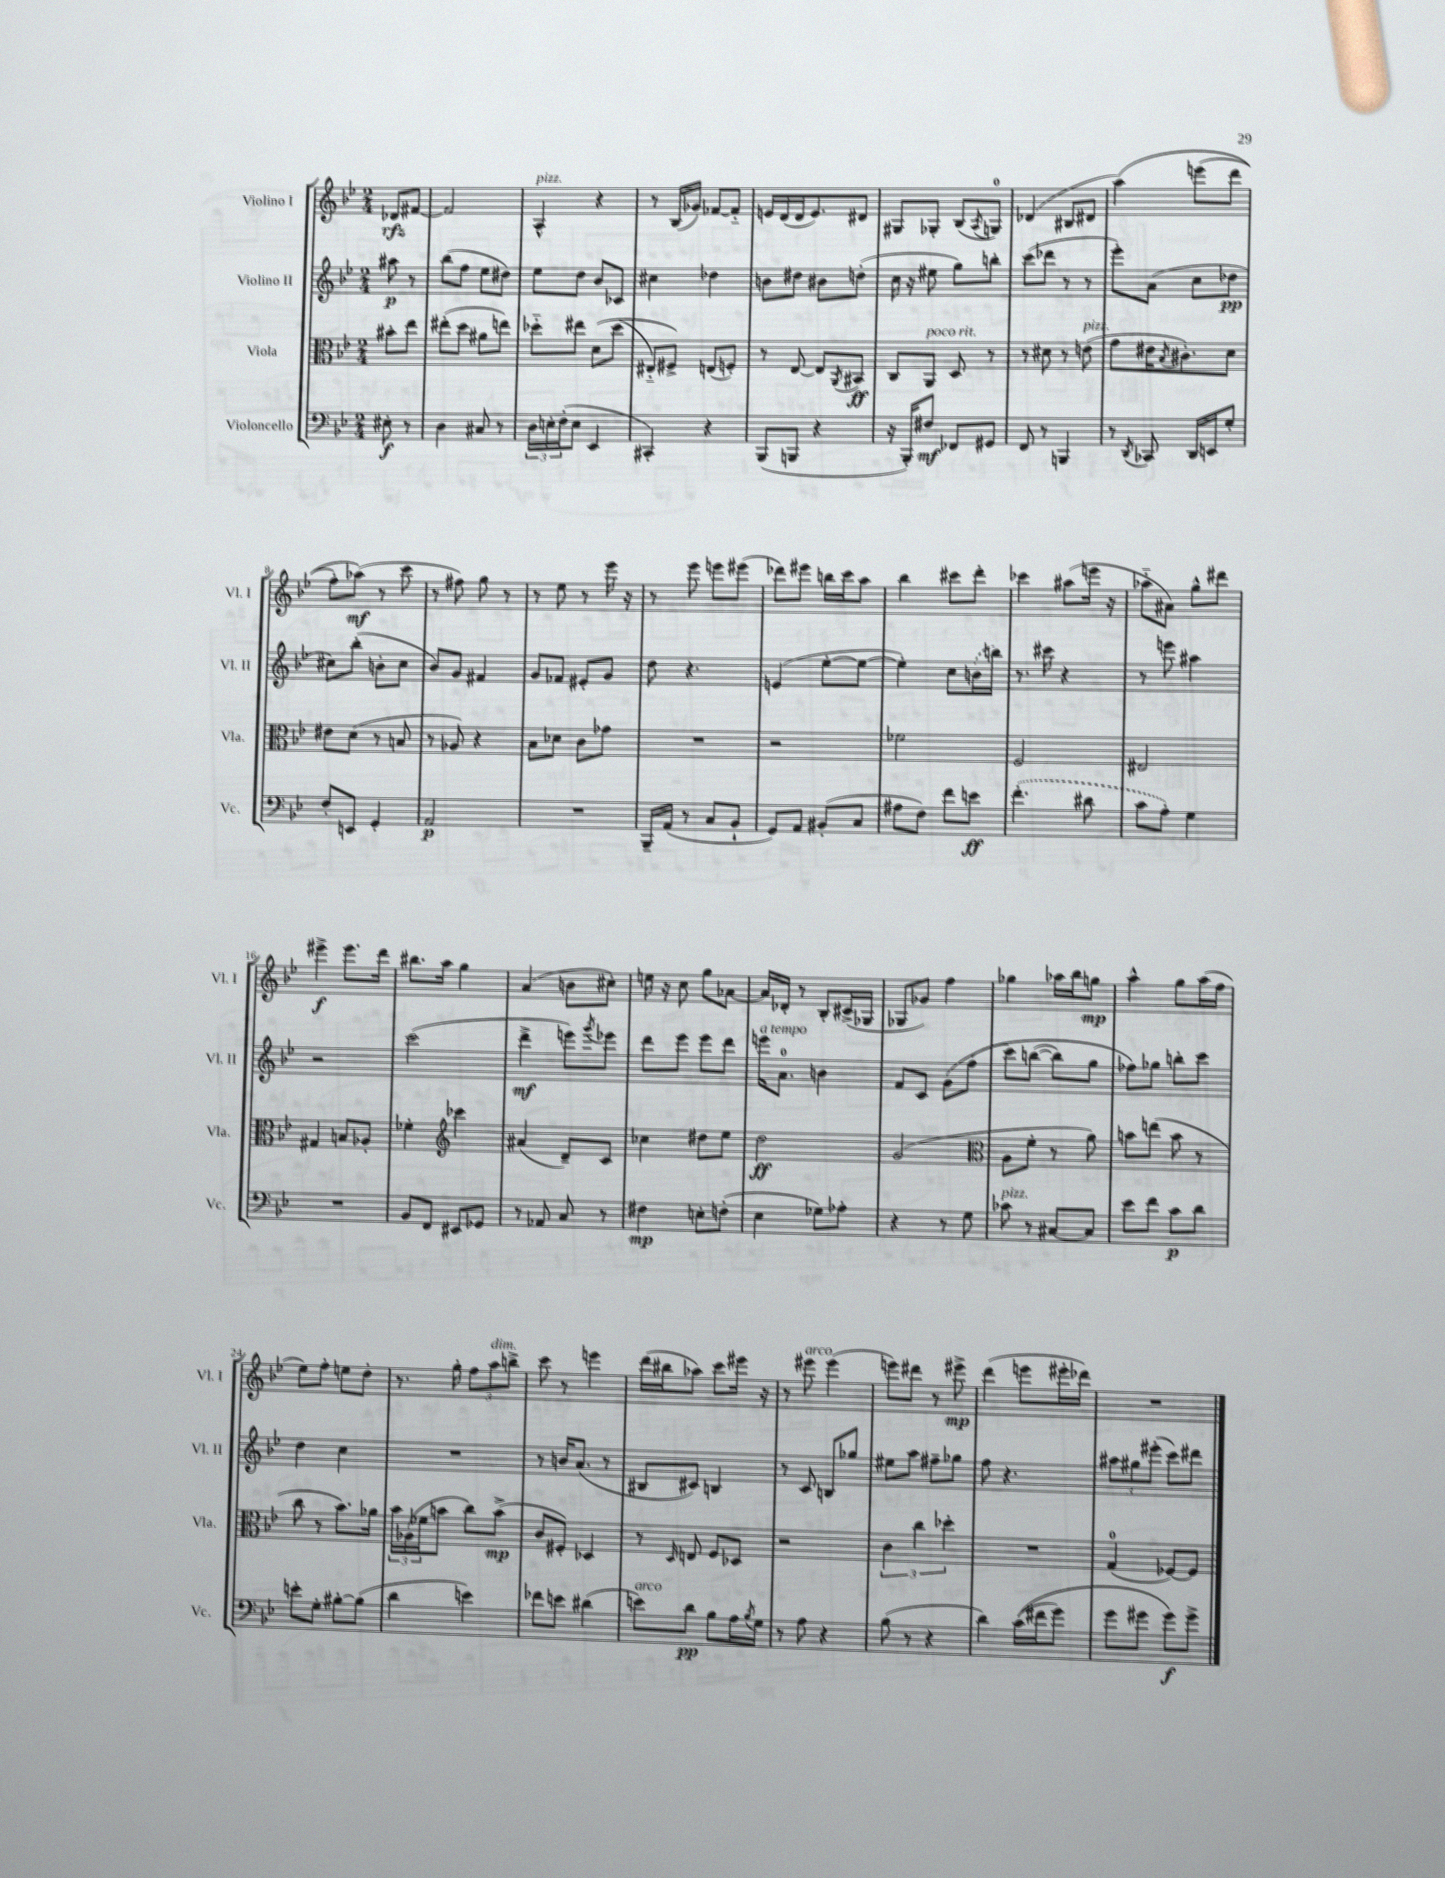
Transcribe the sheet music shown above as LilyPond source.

<<
\new StaffGroup <<
\new Staff = "s0" \with { instrumentName = "Violino I" shortInstrumentName = "Vl. I" } {
    \clef treble \key bes \major \numericTimeSignature \time 2/4 \partial 4
    des'8\rfz fis'8~ |
    fis'2 |
    a4-^^\markup { \italic "pizz." } r4 |
    r8 bes16( ges'16) fes'8~ fes'8-_ |
    e'16 d'16( d'16 e'8.) dis'8 |
    gis8 ges8-. bes8( \acciaccatura { a8 } g8-0) |
    des'4( bis8 dis'8 |
    a''4)\( e'''8( d'''8 |
    f''8-.) aes''8\mf(\) r8 c'''8 |
    r8 fis''8) g''8 r8 |
    r8 ees''8 r8 ees'''16 r16 |
    r8 ees'''8 e'''8 eis'''8( |
    des'''8) eis'''8 b''16 c'''16 a''8 |
    bes''4 cis'''8 d'''8-. |
    ces'''4 ais''8( e'''16 r16 |
    aes''8-_ ais'8) g''8-^ dis'''8 |
    eis'''4->\f eis'''8. d'''16 |
    bis''8. a''16 g''4 |
    a'4( b'8 cis''8-.) |
    e''16 r16 c''8 g''8 aes'8~ |
    aes'16 des'16-. r8 bes8-. cis'16->( ges16 |
    ges8 ges'8) f''4 |
    ges''4 aes''16 bes''16 g''8\mp |
    a''4-^ g''8 a''16( f''16 |
    ees''8) f''8-. e''8 d''8-. |
    r8. g''16-. \tuplet 3/2 { f''8 a''8^\markup { \italic "dim." } b''8-> } |
    c'''8 r8 e'''4 |
    d'''16( bis''16 aes''8) c'''8 eis'''16 r16 |
    r8 eis'''8^\markup { \italic "arco" } eis'''4( |
    e'''8) dis'''8 r8 eis'''8->\mp |
    d'''4( e'''8 eis'''16-. des'''16) |
    R2 \bar "|." |
}
\new Staff = "s1" \with { instrumentName = "Violino II" shortInstrumentName = "Vl. II" } {
    \clef treble \key bes \major \numericTimeSignature \time 2/4 \partial 4
    ais''8\p r8 |
    bes''8( f''8 ees''8 dis''8) |
    ees''8 d''8 bes'8 ces'8 |
    cis''4 des''4 |
    b'8 dis''8 bis'8 d''8-.( |
    c''16 r16 eis''8 g''8) b''8-. |
    c'''8( des'''8 r8 r8 |
    ees'''8-.) a'8( c''8 des''8\pp |
    cis''8) bes''8-.( b'8-. cis''8 |
    bes'8) g'8 fis'4 |
    g'8 fes'8 eis'8-. g'8 |
    d''8 r4. |
    e'4( ees''8~-. ees''8~ |
    ees''4-.) c''8 \once \slurDashed b'16( b''16) |
    r8. cis'''16 r4 |
    r8 e'''8 ais''4 |
    r2 |
    c'''2( |
    d'''4->\mf e'''8) \acciaccatura { g'''8 } ees'''8 |
    d'''8 ees'''8 ees'''8 d'''8 |
    e'''16^\markup { \italic "a tempo" } a'8.-0 b'4 |
    f'8 c'8 g'8( f''8\( |
    c'''8) b''8~( b''8) g''8 |
    fes''8\) ges''8 b''8-. c'''8 |
    d''4 c''4 |
    R2 |
    r8 b'16 a'8.( r8 |
    bis8 cis'8) b4 |
    r8 c'8 b8 ges''8 |
    eis''8 a''8 fis''8-- ges''8 |
    f''8 r4. |
    \tuplet 3/2 { ais''8 gis''8 eis'''8-.( } c'''8) dis'''8 \bar "|." |
}
\new Staff = "s2" \with { instrumentName = "Viola" shortInstrumentName = "Vla." } {
    \clef alto \key bes \major \numericTimeSignature \time 2/4 \partial 4
    bis'8-. ees''8 |
    eis''8-.( d''8 ais'8 e''8) |
    des''8-_ eis''8 d'8\( des''8( |
    eis8-_) fis8->\) e8( f8-.) |
    r8 ees8~ ees8 \acciaccatura { a,8 } bis,8\ff |
    c8 a,8^\markup { \italic "poco rit." } d8 r8 |
    r8 dis'8 r8 e'8^\markup { \italic "pizz." }( |
    g'8 eis'16 \acciaccatura { bes8 } cis'8.-.) d'8 |
    eis'8 d'8( r8 b8 |
    r8 aes8) r4 |
    bes8 des'8 c'8 ges'8 |
    R2 |
    r2 |
    fes'2 |
    f2 |
    eis2 |
    gis4 b8 aes8-. |
    fes'4-. \clef treble ces'''4 |
    ais'4( d'8--) c'8 |
    ces''4 dis''8 ees''8 |
    d''2\ff |
    g'2( |
    \clef alto a8 f'8-. r8 a'8) |
    b'8 e''8( b'8 r8 |
    c''8 r8 bes'8.) aes'16 |
    \tuplet 3/2 { bes'16 aes16( fes'16 } b'8 c''8) b'8->\mp( |
    c'8 fis8-.) des4 |
    r8 \grace { d16 } e8 f8 des8 |
    r2 |
    \tuplet 3/2 { c'4 c''4 des''4-. } |
    R2 |
    g4-0( fes8~) fes8 \bar "|." |
}
\new Staff = "s3" \with { instrumentName = "Violoncello" shortInstrumentName = "Vc." } {
    \clef bass \key bes \major \numericTimeSignature \time 2/4 \partial 4
    eis8-.\f r8 |
    d4 cis8 r8 |
    \tuplet 3/2 { d16 e16-. f16-.( } e8 ees,4 |
    cis,4-.) r4 |
    bes,,8( b,,8 r4 |
    r16 bes,,16-.) fis8\mf fes,8 gis,8 |
    f,8 r8 b,,4 |
    r8 \acciaccatura { d,8 } ces,8 d,16 e,16 g8-. |
    f8-. e,8 g,4-. |
    a,2\p |
    R2 |
    bes,,16-- a,16( r8 c8 bes,8-! |
    g,8) a,8 bis,8-.( c8 |
    ais8 f8) f'8 e'8\ff |
    \once \slurDashed f'4.-.( dis'8 |
    c'8 a8-.) g4 |
    R2 |
    bes,8 f,8 eis,8 ges,8 |
    r8 aes,8 c8 r8 |
    fis4\mp e8-. f8-.( |
    ees4 ges8) aes8-. |
    r4 r8 g8 |
    ces'8^\markup { \italic "pizz." } r8 cis8~ cis8 |
    ees'8 f'8 c'8\p d'8 |
    e'8-. g8-. bis8~-. bis8( |
    d'4 e'4) |
    fes'8 e'8 dis'4( |
    e'8^\markup { \italic "arco" }) d'8\pp bes8 a16 \acciaccatura { bes8 } g16 |
    r8 a8 r4 |
    bes8( r8 r4 |
    d'4) c'16(\( fis'16 g'8) |
    g'8 gis'8 gis'8\f\) gis'8-> \bar "|." |
}
>>
>>
